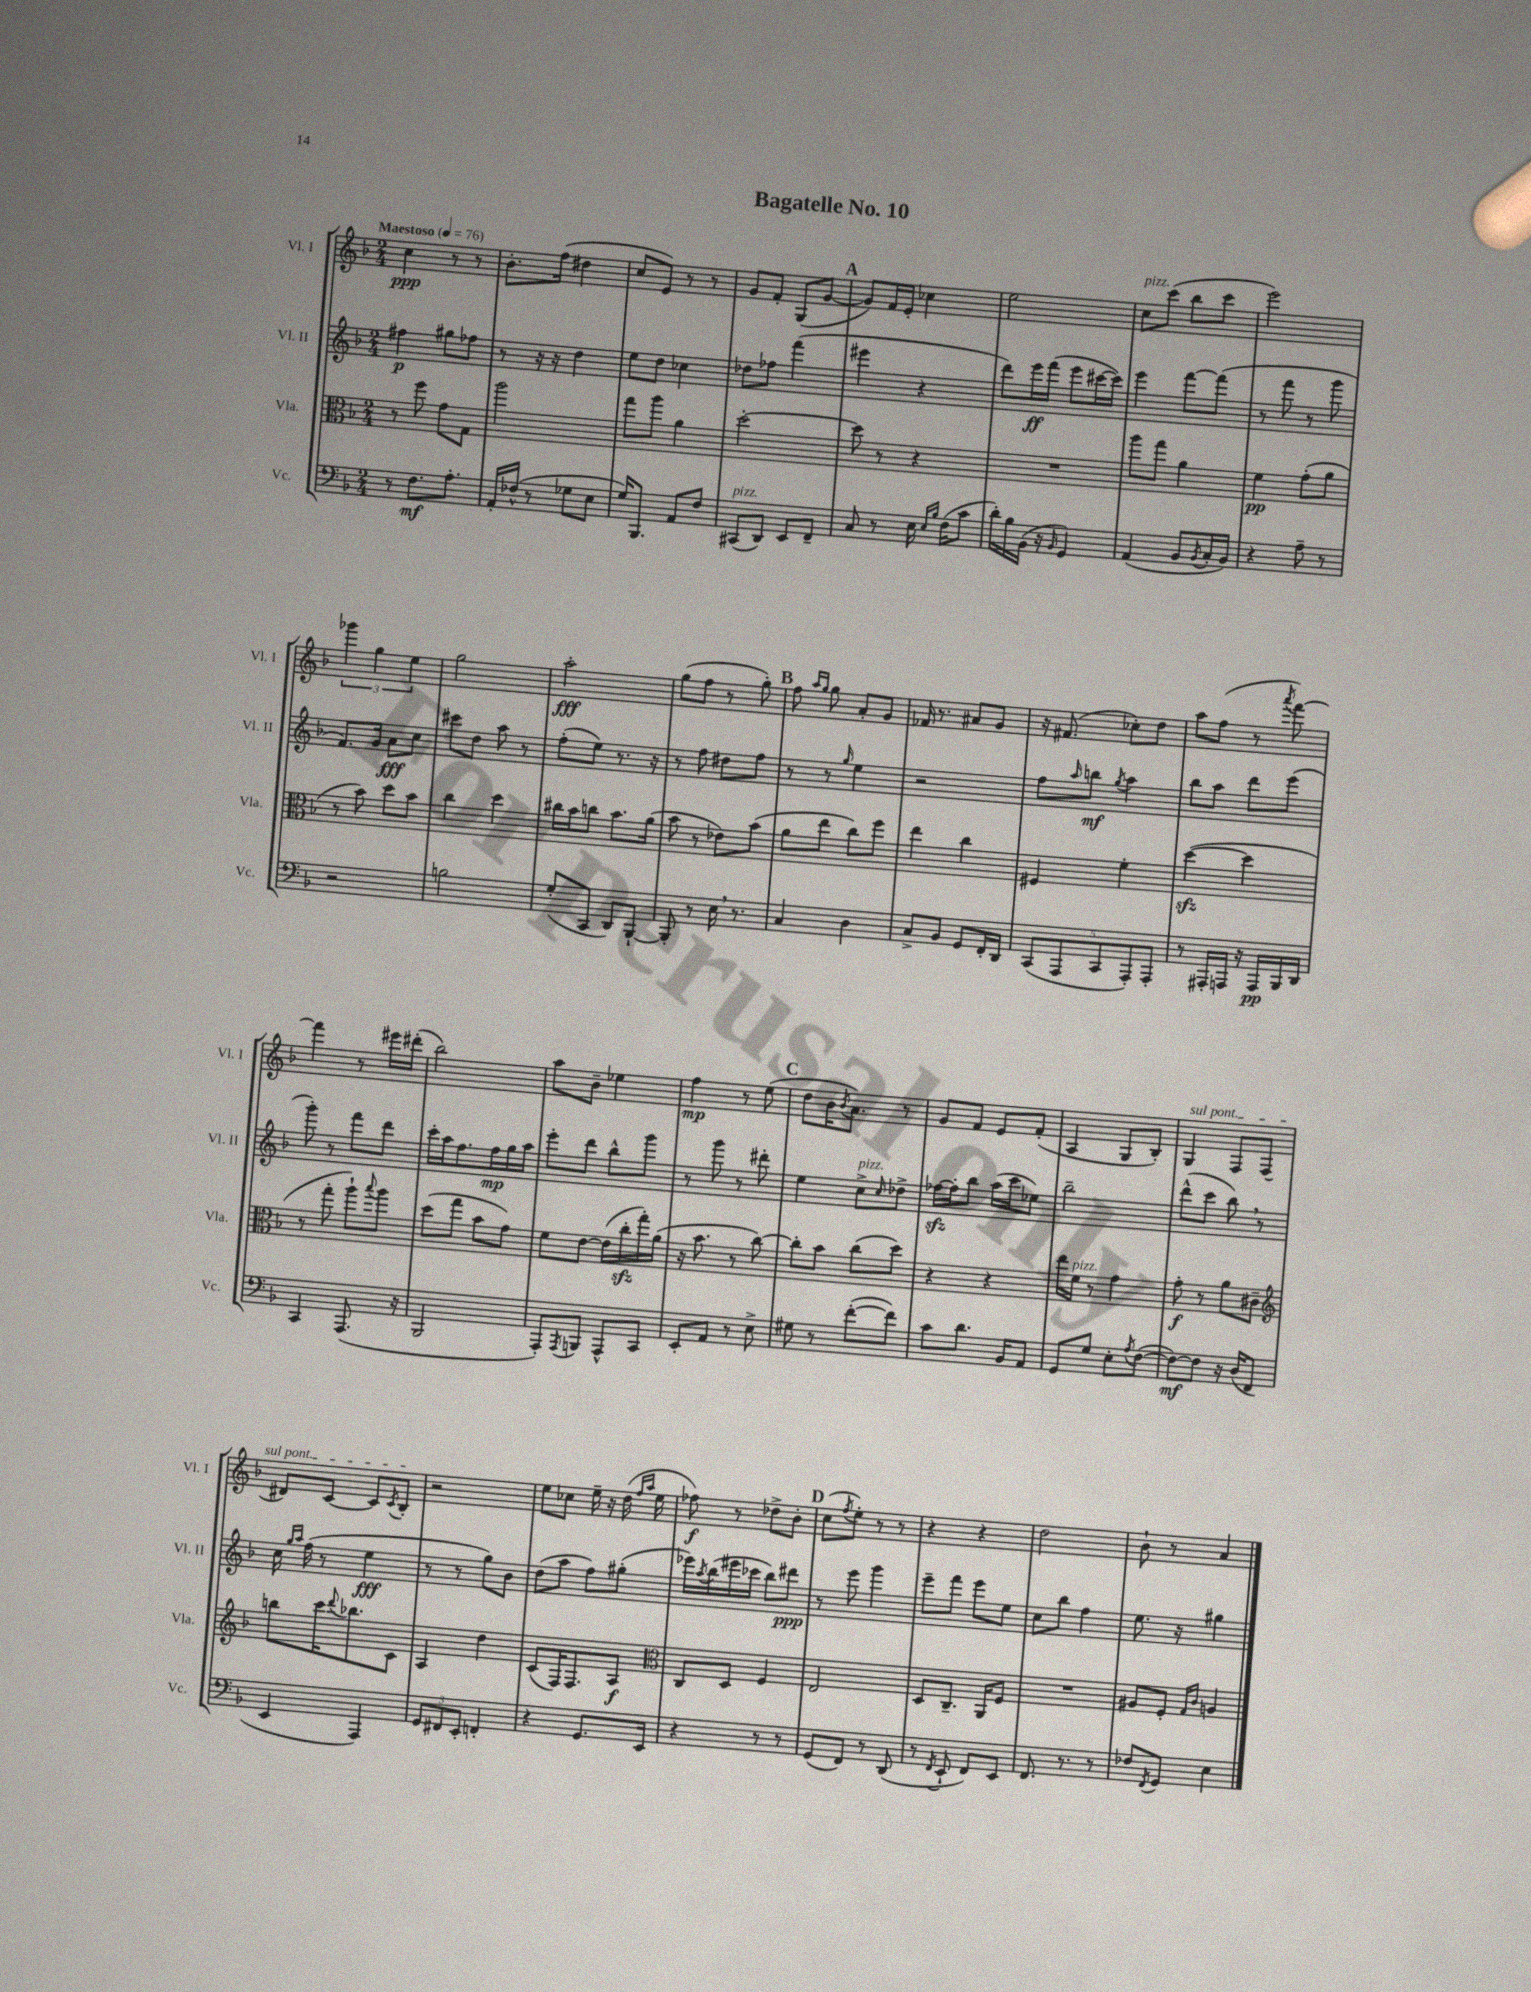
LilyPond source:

\header { title = "Bagatelle No. 10" }
<<
\new StaffGroup <<
\new Staff = "s0" \with { instrumentName = "Vl. I" shortInstrumentName = "Vl. I" } {
    \clef treble \key f \major \numericTimeSignature \time 2/4 \tempo "Maestoso" 4 = 76
    c''4\ppp r8 r8 |
    bes'8.-. f''16( dis''4 |
    c''8 e'8) r8 r8 |
    g'8 f'8-. g8( g'8~ |
    \mark \markup { \bold "A" } g'8) f'16 e'16-. ces''4 |
    e''2 |
    c''8^\markup { \italic "pizz." } c'''8( bes''8 c'''8 |
    e'''2) |
    \tuplet 3/2 { ges'''4 g''4 e''4 } |
    g''2 |
    a''2-.\fff |
    g''8( f''8 r8 g''8-.) |
    \mark \markup { \bold "B" } f''8 \grace { a''16 g''16 } g''8 a'8-. g'8 |
    fes'16 r8. ais'8 g'8 |
    r16 fis'8.( ces''8-.) d''8 |
    a''8 f''8( r8 \acciaccatura { a'''8 } f'''8~) |
    f'''4 r8 eis'''16 dis'''16-.( |
    bes''2) |
    a''8 bes'8-- ees''4 |
    f''4\mp r8 e''8( |
    \mark \markup { \bold "C" } d''8 bes'16 \acciaccatura { bes'8 } a'8.) r8 |
    g'8 f'8 e'8 f'8-.( |
    a4 g8 bes8-.) |
    \once \override TextSpanner.bound-details.left.text = \markup { \italic "sul pont." } g4\startTextSpan f8 f8( |
    dis'8) c'8~ c'8 \acciaccatura { c'8 } bes8-.\stopTextSpan |
    r2 |
    e''8 ces''8 e''16-- r16 d''16( \grace { f''16 a''16 } e''16 |
    fes''8\f) r8 des''8-> bes'8-. |
    \mark \markup { \bold "D" } c''8( \acciaccatura { f''8 } e''8-.) r8 r8 |
    r4 r4 |
    d''2 |
    bes'8-! r8 a'4 \bar "|." |
}
\new Staff = "s1" \with { instrumentName = "Vl. II" shortInstrumentName = "Vl. II" } {
    \clef treble \key f \major \numericTimeSignature \time 2/4
    fis''4\p gis''8 fes''8 |
    r8 r16 r16 d''4 |
    e''8 d''8 ces''4 |
    des''8 fes''8 f'''4( |
    \mark \markup { \bold "A" } eis'''4 r4 |
    d'''8) e'''16\ff f'''16( e'''8 cis'''16~ cis'''16) |
    e'''4 f'''8~ f'''8( |
    r8 f'''8 r8 g'''8 |
    f'8.) g'16 a'8\fff c''8 |
    cis'''8 d''8 a''8 r8 |
    f''8-.( e''8) r8. r16 |
    r8 f''8 dis''8 f''8 |
    \mark \markup { \bold "B" } r8 r8 \grace { g''16 } e''4 |
    r2 |
    f''8 \grace { a''16 } b''8\mf \acciaccatura { g''8 } a''4 |
    bes''8 a''8 d'''8 e'''8( |
    g'''8-.) r8 f'''8 d'''8 |
    c'''16-. a''16 f''8. f''16\mp g''16 a''16 |
    e'''8-. d'''8 bes''8-^ g'''8 |
    r8 g'''8 r8 dis'''8-. |
    \mark \markup { \bold "C" } e''4 c''8->^\markup { \italic "pizz." } \grace { c''16 } des''8-> |
    fes''16~\sfz fes''16-. bes''8 a''16( c'''16 ees''8) |
    bes''2-- |
    d'''8-^( c'''8 bes''8) \breathe r8 |
    c''16 \grace { g''16 a''16 } f''16( r8 e''4\fff |
    r8 r8 g''8) bes'8 |
    d''8( a''8 f''8) gis''8-.( |
    ees'''16) \acciaccatura { a''8 } bes''16( eis'''16 ces'''16 bes''8) dis'''8\ppp |
    \mark \markup { \bold "D" } r8 e'''8 g'''4 |
    e'''8-- f'''8 e'''8 e''8 |
    c''8 bes''8 f''4 |
    e''8. r16 gis''4 \bar "|." |
}
\new Staff = "s2" \with { instrumentName = "Vla." shortInstrumentName = "Vla." } {
    \clef alto \key f \major \numericTimeSignature \time 2/4
    r8 f''8 g'8 g8 |
    a''2 |
    g''8 a''8 a'4 |
    d''2~-. |
    \mark \markup { \bold "A" } d''8 r8 r4 |
    R2 |
    a''8 g''8 a'4 |
    f'4\pp g'8-.( a'8 |
    r8 bes'8) d''8 bes'8 |
    c''4 d''4 |
    cis''16 bes'16 c''8 bes'8. a'16( |
    bes'8 r8 ees'8) bes'8( |
    \mark \markup { \bold "B" } a'8 e''8 c''8) f''8 |
    e''4 c''4 |
    fis4 f'4-. |
    d''4~\sfz( d''4 |
    r8 g''8-. a''8-!) \appoggiatura { bes''8 } a''8 |
    d''8( g''8 bes'8 g'8) |
    f'8 e'8~ e'16( c''16-.\sfz g''16-.) a'16( |
    r16 bes'8. r8 c''8~) |
    \mark \markup { \bold "C" } c''8-. bes'8 c''8( d''8) |
    r4 r4 |
    e''16 f'16^\markup { \italic "pizz." } r8 g'4 |
    g'8-.\f r8 a'8 cis'8-- |
    \clef treble b''8 c'''16 \appoggiatura { d'''8 } bes''8. c'8 |
    a4 d''4 |
    c'8( f16) f8. a8\f |
    \clef alto c8 d8 f4 |
    \mark \markup { \bold "D" } e2 |
    d8 c8.-- a,16 f8 |
    R2 |
    ais8 f8-. \grace { g16 c'16 } a4 \bar "|." |
}
\new Staff = "s3" \with { instrumentName = "Vc." shortInstrumentName = "Vc." } {
    \clef bass \key f \major \numericTimeSignature \time 2/4
    r8 f8.\mf a8.-. |
    a,16-. fes16-^( r8 ges8 e8 |
    g16) bes,,8. a,8 f8 |
    cis,8^\markup { \italic "pizz." }( d,8) e,8 f,8-- |
    \mark \markup { \bold "A" } c8 r8 e16 \grace { e16 bes16 } f16( c'8 |
    d'16-.) bes16 bes,16( r16 \grace { bes,16 } g,4) |
    a,4( bes,8 \acciaccatura { bes,8 } c16-. bes,16) |
    r4 a8-- r8 |
    r2 |
    b2 |
    g8-.( c,8 d,8) bes,,8~-! |
    bes,,8-. r8 e16 \breathe r8. |
    \mark \markup { \bold "B" } c4 d4 |
    c8-> bes,8 g,8 f,16-. d,16 |
    \tuplet 5/4 { c,8( a,,8 c,8 a,,8-.) a,,8-. } |
    r8 ais,,16-. a,,16 r16 a,,16\pp bes,,16 d,16 |
    c,4 a,,8.( r16 |
    bes,,2 |
    a,,8-.) \acciaccatura { a,,8 } b,,8 a,,8-^ c,8 |
    e,8-. a,8 r8 e8-> |
    \mark \markup { \bold "C" } gis8 r8 f'8~-.( f'8) |
    c'8 d'8. bes,16 a,8 |
    g,8 g8 e8-. \acciaccatura { a8 } f8~( |
    f8~\mf) f8 r16 d16( f,8 |
    e,4 a,,4) |
    \tuplet 3/2 { g,8 fis,8 e,8-. } f,4-. |
    r4 g,8. e,16 |
    r4 r8 r8 |
    \mark \markup { \bold "D" } g,8( f,8) r8 d,8( |
    r8 \acciaccatura { f,8 } e,8-! f,8) e,8 |
    f,8. r8. r8 |
    fes8 \acciaccatura { f,8 } g,8 e4 \bar "|." |
}
>>
>>
\layout { \context { \Score \remove "Bar_number_engraver" } }
